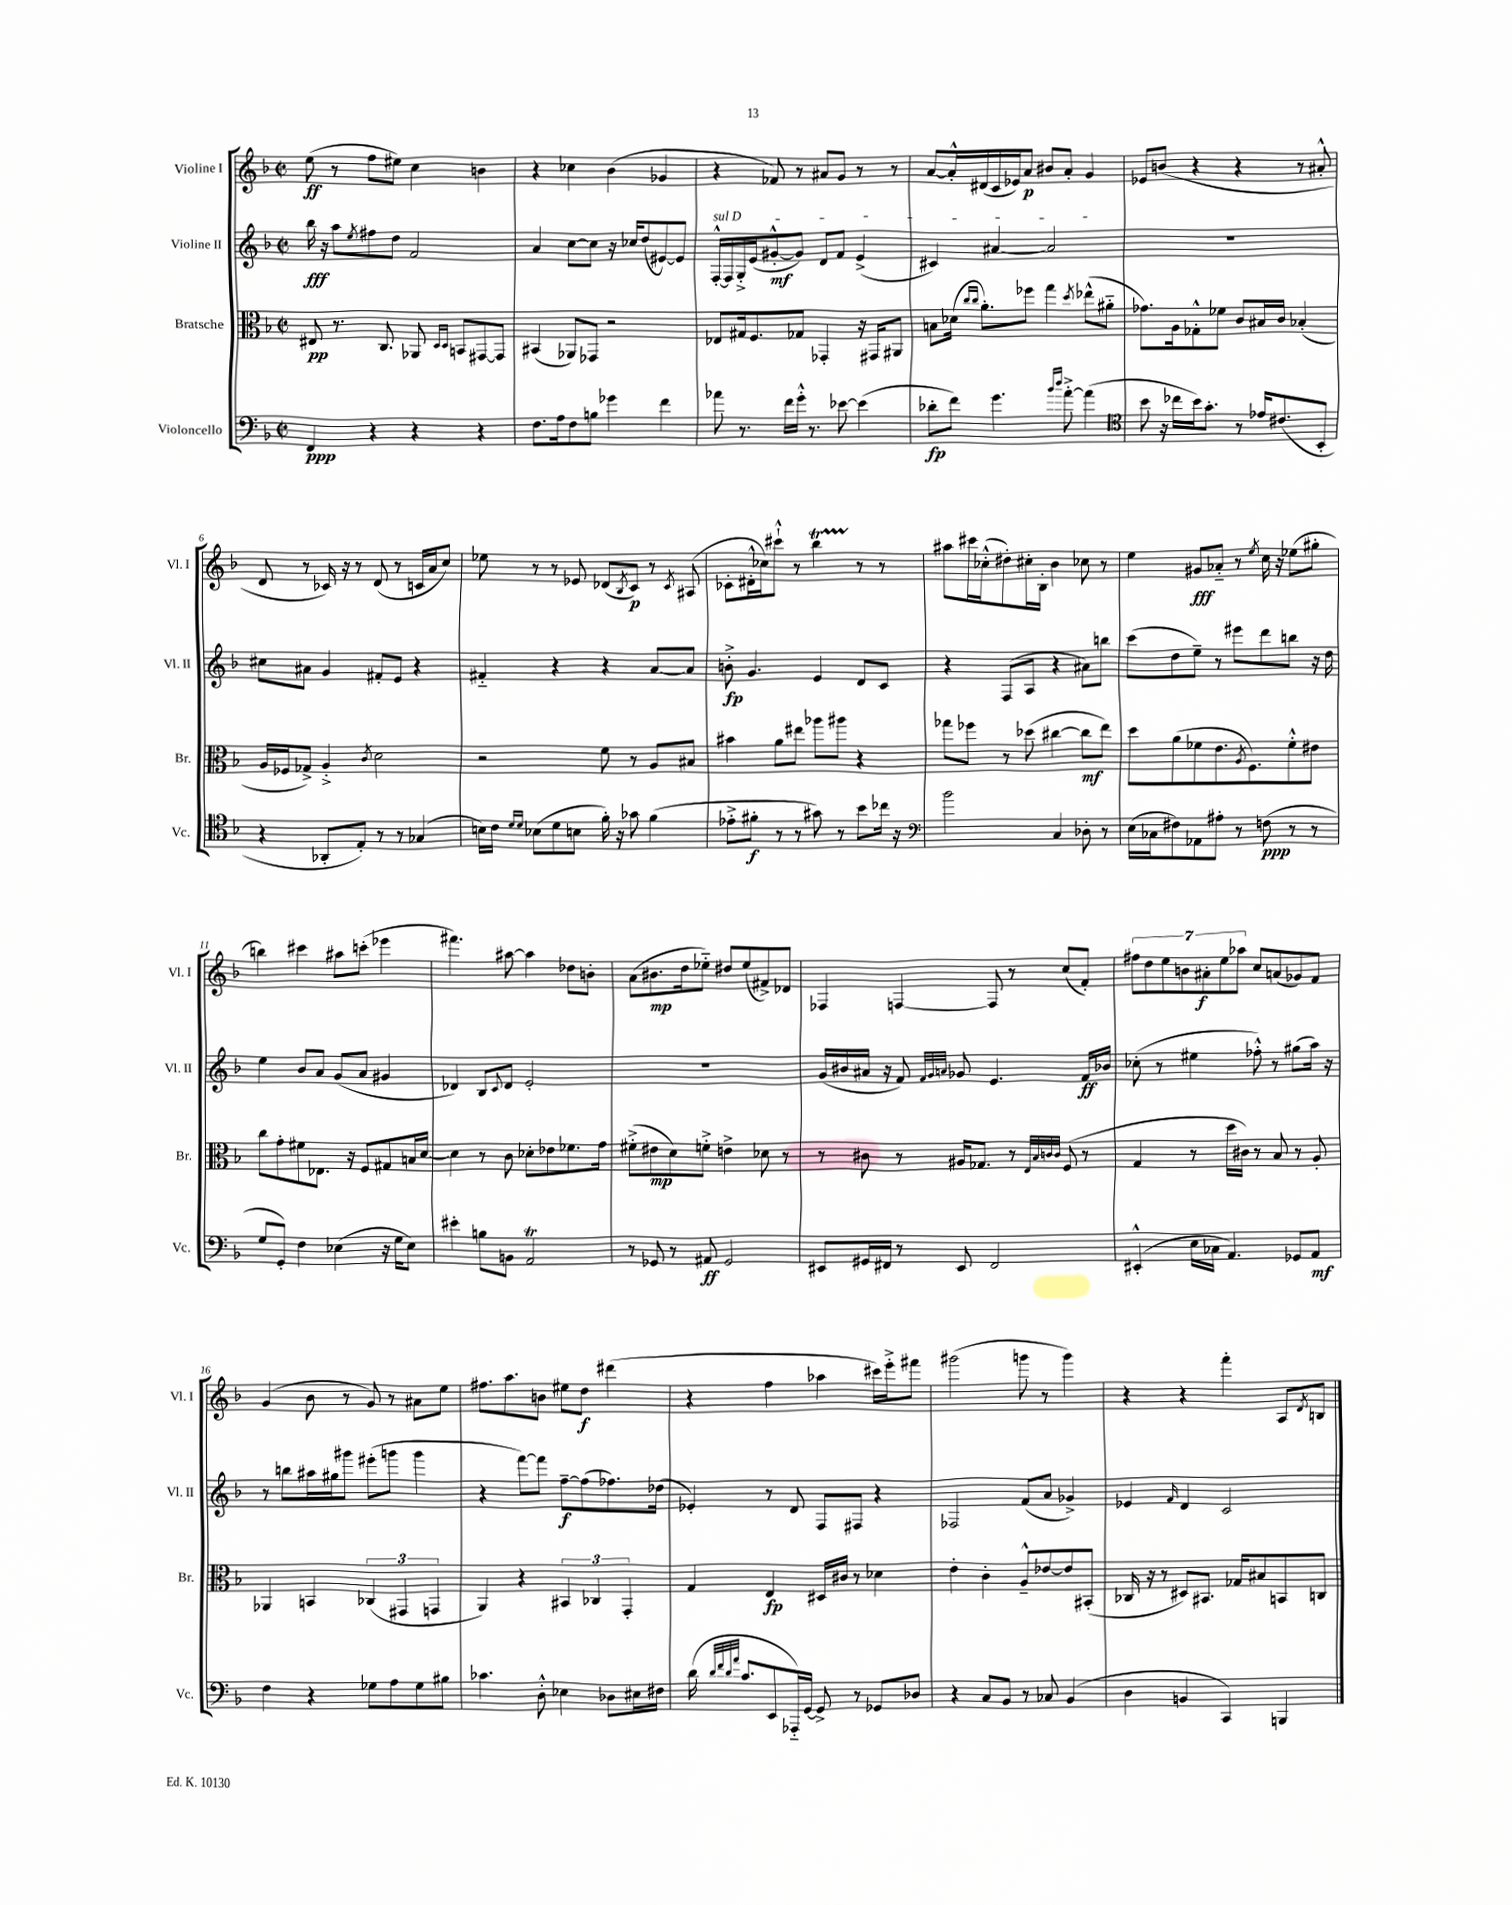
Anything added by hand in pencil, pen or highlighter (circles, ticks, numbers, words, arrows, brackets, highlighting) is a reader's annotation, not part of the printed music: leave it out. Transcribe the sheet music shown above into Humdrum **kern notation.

**kern	**kern	**kern	**kern
*staff4	*staff3	*staff2	*staff1
*clefF4	*clefC3	*clefG2	*clefG2
*k[b-]	*k[b-]	*k[b-]	*k[b-]
*M2/2	*M2/2	*M2/2	*M2/2
*met(c|)	*met(c|)	*met(c|)	*met(c|)
4FF/	8E#/	16bb-\	(8ee\
.	.	16r	.
.	8.r	8aa\L	8r
.	.	8qee/	.
4r	.	8ff#\	8ff\L
.	8.C/	.	.
.	.	8dd\J	8ee#\J)
4r	8AA-/	2f/	4cc\
.	16qqD/LL	.	.
.	16qqD/JJ	.	.
.	8BB/L	.	.
4r	[8GG#/	.	4b\
.	8GG#/]J	.	.
=	=	=	=
8.F\L	(4BB#/	4a/	4r
16A\k	.	.	.
8F\	8AA-/L)	[8cc\L	4cc-\
8B\J	8GG-/J	8cc\]J	.
4g-\	2r	16r	(4b-\
.	.	16cc-/LK	.
.	.	(8dd/	.
4f\	.	[8e#/)	4g-/
.	.	8e#/]J	.
=	=	=	=
8a-\	8E-/L	[16F'^^/LL	4r
.	.	16F/]	.
8.r	16G#/k	16G'^/	.
.	8.F/	(16e/J	.
.	.	[8g#'^^/	8f-/)
16f\LL	.	.	.
16g'^^\JJ	8G-/J	8g#/]J)	8r
8.r	.	.	.
.	4GG-'/	8d/L	8a#/L
[8e-\	.	8f/J	8g/J
(4e-\]	16r	(4e^/	8r
.	16GG#/LK	.	.
.	8AA#/J	.	8r
=	=	=	=
8d-'\L	8B\L	4c#/)	[8a/L
8f\J)	(16d-\Jk	.	16a'^^/]L
.	16qqcc/LL	.	.
.	16qqcc/JJ	.	.
.	8.a'\L)	.	(16d#/
4.g\	.	[4a#/	16c/
.	.	.	16e-/J)
.	8ff-\J	.	8a/J
.	4gg\	2a#/]	8b#/L
16qqb-/LL	.	.	.
16qqdd/JJ	.	.	.
[8a'^\	.	.	8a'/J
.	8qdd/	.	.
(4a\]	(8ee-^^\L	.	4g/
.	8a#'~\J	.	.
=	=	=	=
*clefC4	*	*	*
8b-\	8.g-\L)	1r	8e-/L
16r	.	.	(8b/J
16cc-\LL	16A\k	.	.
16b-\J)	8G-'^^\	.	4r
8.g'\J	.	.	.
.	8f-\J	.	.
8r	8c/L	.	4r
16e-/LK	16B#/L	.	.
(8.c#/	16c/JJ	.	.
.	(4B-'/	.	8r
8BB-'/J	.	.	8a#'^^/
=	=	=	=
4r	16A/LL	8cc#\L	8d/
.	16F-/J	.	.
.	8G-^/J)	8a#\J	8r
8AA-'/L	4A'^/	4g/	16c-/)
.	.	.	16r
8E'/J)	.	.	8r
.	8qc/	.	.
8r	2d\	8f#'/L	(8d/
8r	.	8e/J	8r
(4G-/	.	4r	16c/LL
.	.	.	16a/J
.	.	.	8cc/J)
=	=	=	=
16B\LL)	2r	4f#'~/	8ee-\
16c\JJ	.	.	.
16qqd/LL	.	.	.
16qqd/JJ	.	.	.
(8B-\L	.	.	8r
8d\	.	4r	8r
8B\J	.	.	8e-/
16f'\)	8f\	4r	(8d-/L
16r	.	.	.
.	.	.	8qB-/
8g-\	8r	.	8c/J)
(4f\	8A/L	[8a/L	8r
.	.	.	8qc/
.	8B#/J	8a/]J	(8A#/
=	=	=	=
8e-'^\L	4b#\	8b'^\	8c-'\L
8f#'\J	.	4.g/	16d#'^^\L
.	.	.	16cc-\J)
8r	8a\L	.	8ccc#`^^\J
8r	8ee#\J	.	8r
8g#\)	8aa-\L	4e/	4bb-\
8r	8aa#\J	.	.
8b-\L	4r	8d/L	8r
16cc-\Jk	.	8c/J	8r
16r	.	.	.
=	=	=	=
*clefF4	*	*	*
2b-\	8gg-\L	4r	8aa#\L
.	8ff-\J	.	16ccc#\L
.	.	.	(16cc-'^^\J
.	8r	(8F/L	8dd#'\)
.	(8dd-\	8A/J	16cc#'\L
.	.	.	16B-'\JJ
4C/	[4cc#\	4r	4b-\
8D-'\	8cc#\]L	8a#\L)	8cc-\
8r	8ee\J)	8bb\J	8r
=	=	=	=
(16E\LL	8dd\L	(8ccc\L	4ee\
16C-\J	.	.	.
8F#\)	(8a\	8dd\	.
8AA-\	8f-\	8ee~\J)	8g#/L
8A#'\J	8.e\	8r	8a-'~/J
8r	.	8eee#\L	8r
.	8qA/	.	.
.	8.F\)	.	.
.	.	.	8qee/
(8F\	.	8ddd\	16cc\
.	.	.	16r
8r	8f-'^^\	8bb\J	(8ee-\L
8r	8e#\J	16r	8gg#'\J
.	.	16dd\	.
=	=	=	=
8G/L	8cc\L	4ee\	4bb\)
8GG'/J)	8g'\	.	.
4F\	8f#\	8b-/L	4ccc#\
.	8.E-\J	8a/J	.
(4E-\	.	(8g/L	8aa#\L
.	16r	.	.
.	8F/L	8a/J	(8ccc'\J
16r	8G#/	4g#/	4eee-\
16G\LK	.	.	.
8E-\J)	16B/L	.	.
.	[16d/JJ	.	.
=	=	=	=
4e#'\	4d\]	4d-/)	4.fff#\)
8B\L	8r	8B-/L	.
.	.	8qqc/	.
8BB\J	8c\	8d-/J	[8aa#\
2AA/	8d-'\L	2e'/	4aa#\]
.	8e-\	.	.
.	8.f-\	.	8dd-\L
.	.	.	8b'\J
.	16g\Jk	.	.
=	=	=	=
8r	(8f#'^\L	1r	(8a\L
8GG-/	8e#\	.	8.b#\
8r	8d\)	.	.
.	.	.	16dd\k
8AA#/	8f'^\J	.	8ee-'~\J)
2GG-/	4e^\	.	8dd#/L
.	.	.	(8ee-/
.	8d-\	.	8f#^/)
.	8r	.	8d-/J
=	=	=	=
8EE#/L	8r	(16g/LL	4F-/
.	.	16b#/	.
16GG#/L	8c#\	16a#/JJ	.
16FF#/JJ	.	16r	.
8r	8r	8f/)	[4F/
.	.	32qqf/LLL	.
.	.	32qqg/	.
.	.	32qqa/JJJ	.
8EE#/	16A#/LK	8g-/	.
.	8.G-/J	.	.
2FF#/	.	4.e/	8F/]
.	8r	.	8r
.	32qqE/LLL	.	.
.	32qqB-/	.	.
.	32qqc/	.	.
.	32qqc/JJJ	.	.
.	(8F/	.	(8cc/L
.	8r	16f/LL	8f'/J)
.	.	16b-/JJ	.
=	=	=	=
(4EE#'^^/	4G/	(8cc-'\	14ff#\L
.	.	.	14dd\
.	.	8r	.
.	.	.	14ee\
.	.	.	14b\
16E\LL	8r	4ee#\	.
.	.	.	14a#'\
16C-\JJ	.	.	.
.	.	.	14ee\
4.AA/)	16dd\LL	.	.
.	.	.	14aa-\J
.	16c#\JJ)	.	.
.	8r	8ff-'^^\)	8cc/L
.	8B-/	8r	(8a/
8GG-/L	8r	(8gg#\L	8g-/)
8AA/J	8A'/	16aa\Jk)	8f/J
.	.	16r	.
=	=	=	=
4F\	4AA-/	8r	(4g/
.	.	8bb\L	.
4r	4BB/	16aa#\L	8b-\
.	.	16gg#\J	.
.	.	8ggg#\J	8r
8G-\L	(6C-/	(8eee#'\L	8g/)
8A\	.	8ggg\J	8r
.	6GG#/	.	.
8G-\	.	4ggg\	8a#\L
.	6GG/	.	.
8B#\J	.	.	8ee\J
=	=	=	=
4.c-\	4AA/)	4r	8.ff#\L
.	.	.	8.aa\
.	4r	[8fff\L)	.
8D'^^\	.	8fff\]J	8b\J
4E-\	6BB#/	[8ff~\L	8ee#\L
.	.	(8ff\]	8dd\J
.	6C-/	.	.
8D-\L	.	8.ff-\)	(4ddd#\
.	6GG'/	.	.
16E#\L	.	.	.
16F#\JJ	.	(16dd-\Jk	.
=	=	=	=
(16d\	4G/	4e-'/)	4r
32qqd/LLL	.	.	.
32qqf/	.	.	.
32qqd/	.	.	.
32qqa/JJJ	.	.	.
8.c/L	.	.	.
8EE/	4E/	8r	4ff\
16AAA-'~/L)	.	8d/	.
[16GG/JJ	.	.	.
8GG^/]	16D#/LL	8F/L	4aa-\
.	16c#/JJ	.	.
8r	8r	8F#/J	.
8GG-/L	4d-\	4r	16ccc#\LL)
.	.	.	16eee'^\J
8D-/J	.	.	8fff#\J
=	=	=	=
4r	4e'\	2F-/	(2ggg#\
8C/L	4c'\	.	.
8BB-/J	.	.	.
8r	8A~^^/L	(8f/L	8ggg\
8C-/	[8e-/	8a/J	8r
(4BB-/	8e-/]	4g-^/)	4ggg\)
.	(8BB#'/J	.	.
=	=	=	=
4D\	16C-/	4e-/	4r
.	16r	.	.
.	8r	.	.
.	.	16qqf/	.
4BB/	8D#/L)	4d/	4r
.	8.BB#/J	.	.
4CC/)	.	2c/	4fff'\
.	16G-/LK	.	.
.	8B#/	.	.
4BBB/	8BB/	.	8A/L
.	.	.	8qd/
.	8C/J	.	8B/J
==	==	==	==
*-	*-	*-	*-
